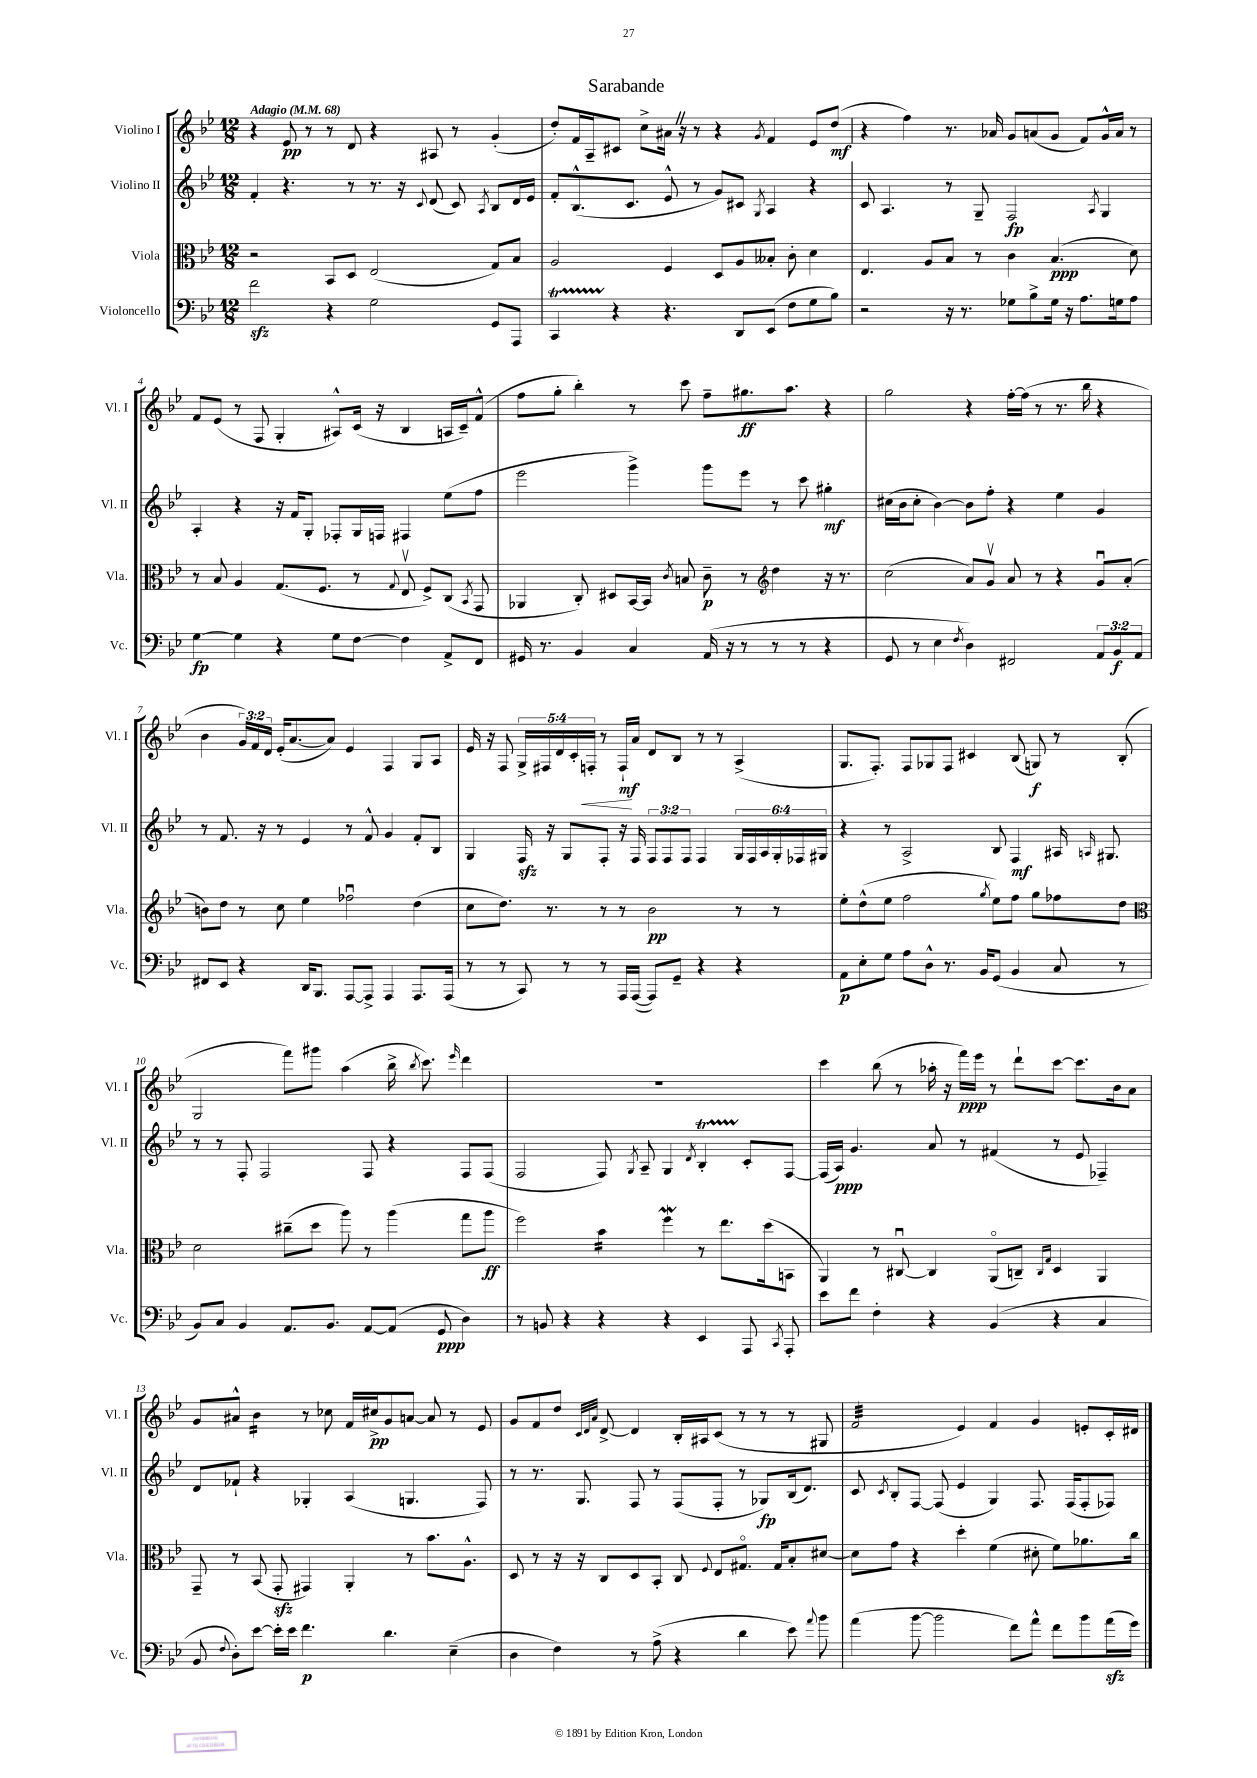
\header { title = "Sarabande" }
<<
\new StaffGroup <<
\new Staff = "s0" \with { instrumentName = "Violino I" shortInstrumentName = "Vl. I" } {
    \clef treble \key bes \major \numericTimeSignature \time 12/8 \override Staff.TupletNumber.text = #tuplet-number::calc-fraction-text \tempo "Adagio" 4 = 68
    \autoBeamOff r4 ees'8\pp r8 r8 d'8 r4 ais8 r8 g'4-.( |
    d''8[-.) f'16 a16-- cis'8] c''8[-> ais'16] \once \override BreathingSign.text = \markup { \musicglyph "scripts.caesura.straight" } \breathe r16 r8 r4 \acciaccatura { g'8 } f'4 ees'8[ d''8]\mf( |
    r4 f''4) r8. aes'16 g'8[ a'8( g'8] f'8[) g'16-^ a'16] r8 |
    f'8[ ees'8]( r8 f8 g4-. ais8[-^) c'16]( r16 bes4 a16[ c'16--) f'8]-^( |
    f''8[ g''8]-. bes''4-.) r8 c'''8 f''8[-- gis''8.\ff a''8.] r4 |
    g''2 r4 f''16[~-. f''16]( r8 r8. bes''16 r4 |
    bes'4 \tuplet 3/2 { g'16[) f'16 d'16] } ees'16[-.( a'8.~ a'8]) ees'4 f4 g8[ a8] |
    ees'16 r16 f8 \tuplet 5/4 { g16[-> fis16 d'16 c'16-. f16]-.\< } r8 f16[-!\mf\! a'16] d'8[ bes8] r8 r8 a4->( |
    g8.[ f8.]-.) f8[ ges8 f8] cis'4 bes8( g8\f) r8 bes8-.( |
    g2 f'''8[) gis'''8] a''4( bes''16-> \acciaccatura { bes''8 } c'''8.) \grace { ees'''16 } d'''4 |
    R1. |
    c'''4 bes''8( r8 aes''16-. r16 f'''16[\ppp) ees'''16] r8 d'''8[-! c'''8]~ c'''8.[ bes'16 a'8] |
    g'8[ ais'8]-^ bes'4:16 r8 ces''8 f'16[ cis''16->\pp g'8 a'8]~ a'8 r8 ees'8 |
    g'8[ f'8 d''8] \grace { c'32[ d'32 a'32] } d'8~-> d'4 bes16[-. ais16 c'8]( r8 r8 r8 gis8 |
    f'2:32 ees'4) f'4 g'4 e'8[-. c'16-. dis'16] \bar "|." |
}
\new Staff = "s1" \with { instrumentName = "Violino II" shortInstrumentName = "Vl. II" } {
    \clef treble \key bes \major \numericTimeSignature \time 12/8 \override Staff.TupletNumber.text = #tuplet-number::calc-fraction-text
    \autoBeamOff f'4-. r4. r8 r8. r16 \appoggiatura { c'8 } d'8( c'8) \acciaccatura { a8 } bes8[ d'16 ees'16] |
    f'8[-. bes8.-^( c'8.] ees'8-^ r8 g'8[) cis'8] \acciaccatura { g8 } a4 r4 |
    c'8 a4. r8 g8-- f2\fp \acciaccatura { a8 } g4 |
    a4-. r4 r16 f'16[ g8]-. fes8[-. g16 f16] fis4 ees''8[( f''8] |
    ees'''2 g'''4->) g'''8[ ees'''8] r8 c'''8 gis''4-.\mf |
    cis''16[( bes'16 cis''8]-. bes'4~) bes'8[ f''8]-. r4 ees''4 g'4 |
    r8 f'8. r16 r8 ees'4 r8 f'8-^ g'4 f'8[-. bes8] |
    g4 f16\sfz r16 g8[ f8]-. r16 f16 \tuplet 3/2 { f8[ f8 f8] } f4 \tuplet 6/4 { g16[ f16 a16 g16-. fes16 gis16] } |
    r4 r8 a2-> bes8 f4\mf ais16 \grace { a16 } gis8. |
    r8 r8 f8-. f2 f8 r4 f8[ f8]( |
    f2 f8) \acciaccatura { g8 } a8-- g4 \acciaccatura { d'8 } bes4-.\startTrillSpan c'8[-.\stopTrillSpan f8]~ |
    f16[( a16]\ppp) g'4. a'8 r8 fis'4( r8 ees'8 fes4--) |
    d'8[ fes'8]-! r4 ges4-. a4( g4. f8) |
    r8 r8. g8. f8 r8 f8[( f8]-. r8 ges8[\fp) bes16( d'8.]) |
    c'8 \acciaccatura { c'8 } bes8[-. f8]~ f8( ees'4 g4) f8. f16[( f8-. fes8]) \bar "|." |
}
\new Staff = "s2" \with { instrumentName = "Viola" shortInstrumentName = "Vla." } {
    \clef alto \key bes \major \numericTimeSignature \time 12/8
    \autoBeamOff r2 bes,8[ d8] ees2( g8[) bes8] |
    a2 f4 d8[ a8 beses8]-. c'8-. d'4 |
    ees4. a8[ bes8] r8 c'4 bes4.\ppp( d'8) |
    r8 bes8 a4 g8.[( f8.] r8 \appoggiatura { g8 } ees8\upbow f8[->) c8]( \acciaccatura { bes,8 } g,8 |
    aes,4 c8-.) dis8[ bes,16~ bes,16] \acciaccatura { c'8 } b8 c'8--\p r8 \clef treble d''4 r16 r8. |
    c''2( a'8[) g'8]\upbow a'8 r8 r4 g'8[\downbow a'8]-.( |
    b'8[) d''8] r8 c''8 ees''4 fes''2\downbow d''4( |
    c''8[ d''8.]) r8. r8 r8 bes'2\pp r8 r8 |
    ees''8[-. d''8-^( ees''8] f''2 \acciaccatura { g''8 } ees''8[) f''8] g''8[ fes''8 d''8] |
    \clef alto d'2 cis''8[--( d''8] a''8) r8 a''4( g''8[ a''8]\ff |
    f''2) bes'4:16 f''4\mordent r8 ees''8.[ d''16( b,8] |
    a,4) r8 cis8~\downbow cis4 a,8[\flageolet( c8]--) \grace { c16[ g16] } d4 a,4 |
    g,8-- r8 bes,8( g,8-.\sfz gis,4) a,4-. r8 bes'8.[ a8.]-^ |
    d8 r8 r16 r16 c8[ d8 bes,8]-. c8 \appoggiatura { f8 } ees8[ gis8.]\flageolet gis16[ bes8-. dis'8]~ |
    dis'8[ g'8] r4 d''4-. f'4( dis'8-. f'8[) aes'8. c''16] \bar "|." |
}
\new Staff = "s3" \with { instrumentName = "Violoncello" shortInstrumentName = "Vc." } {
    \clef bass \key bes \major \numericTimeSignature \time 12/8 \override Staff.TupletNumber.text = #tuplet-number::calc-fraction-text
    \autoBeamOff f'2\sfz r4 g2 g,8[ a,,8] |
    c,4\startTrillSpan r4\stopTrillSpan r4. d,8[ ees,8]( f8[ g8 bes8]) |
    r2 r16 r8. ges8[ bes8-> ges16] r16 a8.[ g16 a8] |
    g4~\fp g4 r4 g8[ f8]~ f4 a,8[-> f,8] |
    gis,16 r8. bes,4 c4 a,16( r16 r8 r8 r8 r4 |
    g,8 r8 ees4 \acciaccatura { f8 } d4) fis,2 \tuplet 3/2 { a,8[ bes,8\f a,8] } |
    fis,8[ ees,8] r4 d,16[ bes,,8.] a,,8[~ a,,8]-> a,,4 a,,8.[ a,,16]( |
    r8 r8 c,8) r8 r8 a,,16[ a,,16]~( a,,8[) g,8]-- r4 r4 |
    a,8[\p ees8-. g8] a8[ d8]-^ r8. bes,16[ g,8]( bes,4 c8 r8 |
    bes,8[) c8] bes,4 a,8.[ bes,8.] a,8[~ a,8]( g,8\ppp d4) |
    r8 b,8 r4 r4 r4 ees,4 a,,8 \acciaccatura { c,8 } a,,8-. |
    ees'8[ f'8] f4-. r4 bes,4( r4 c4 |
    bes,8 \appoggiatura { f8 } d8[-.) ees'8]~ ees'16[-. ees'16] f'4.\p d'4. ees4--( |
    d4 f4) r8 a8->( r4 d'4 ees'8) \appoggiatura { a'8 } bes'8 |
    a'4( bes'8~ bes'2 f'8[) a'8]-^ f'8[ bes'8 a'16\sfz( g'16]) \bar "|." |
}
>>
>>
